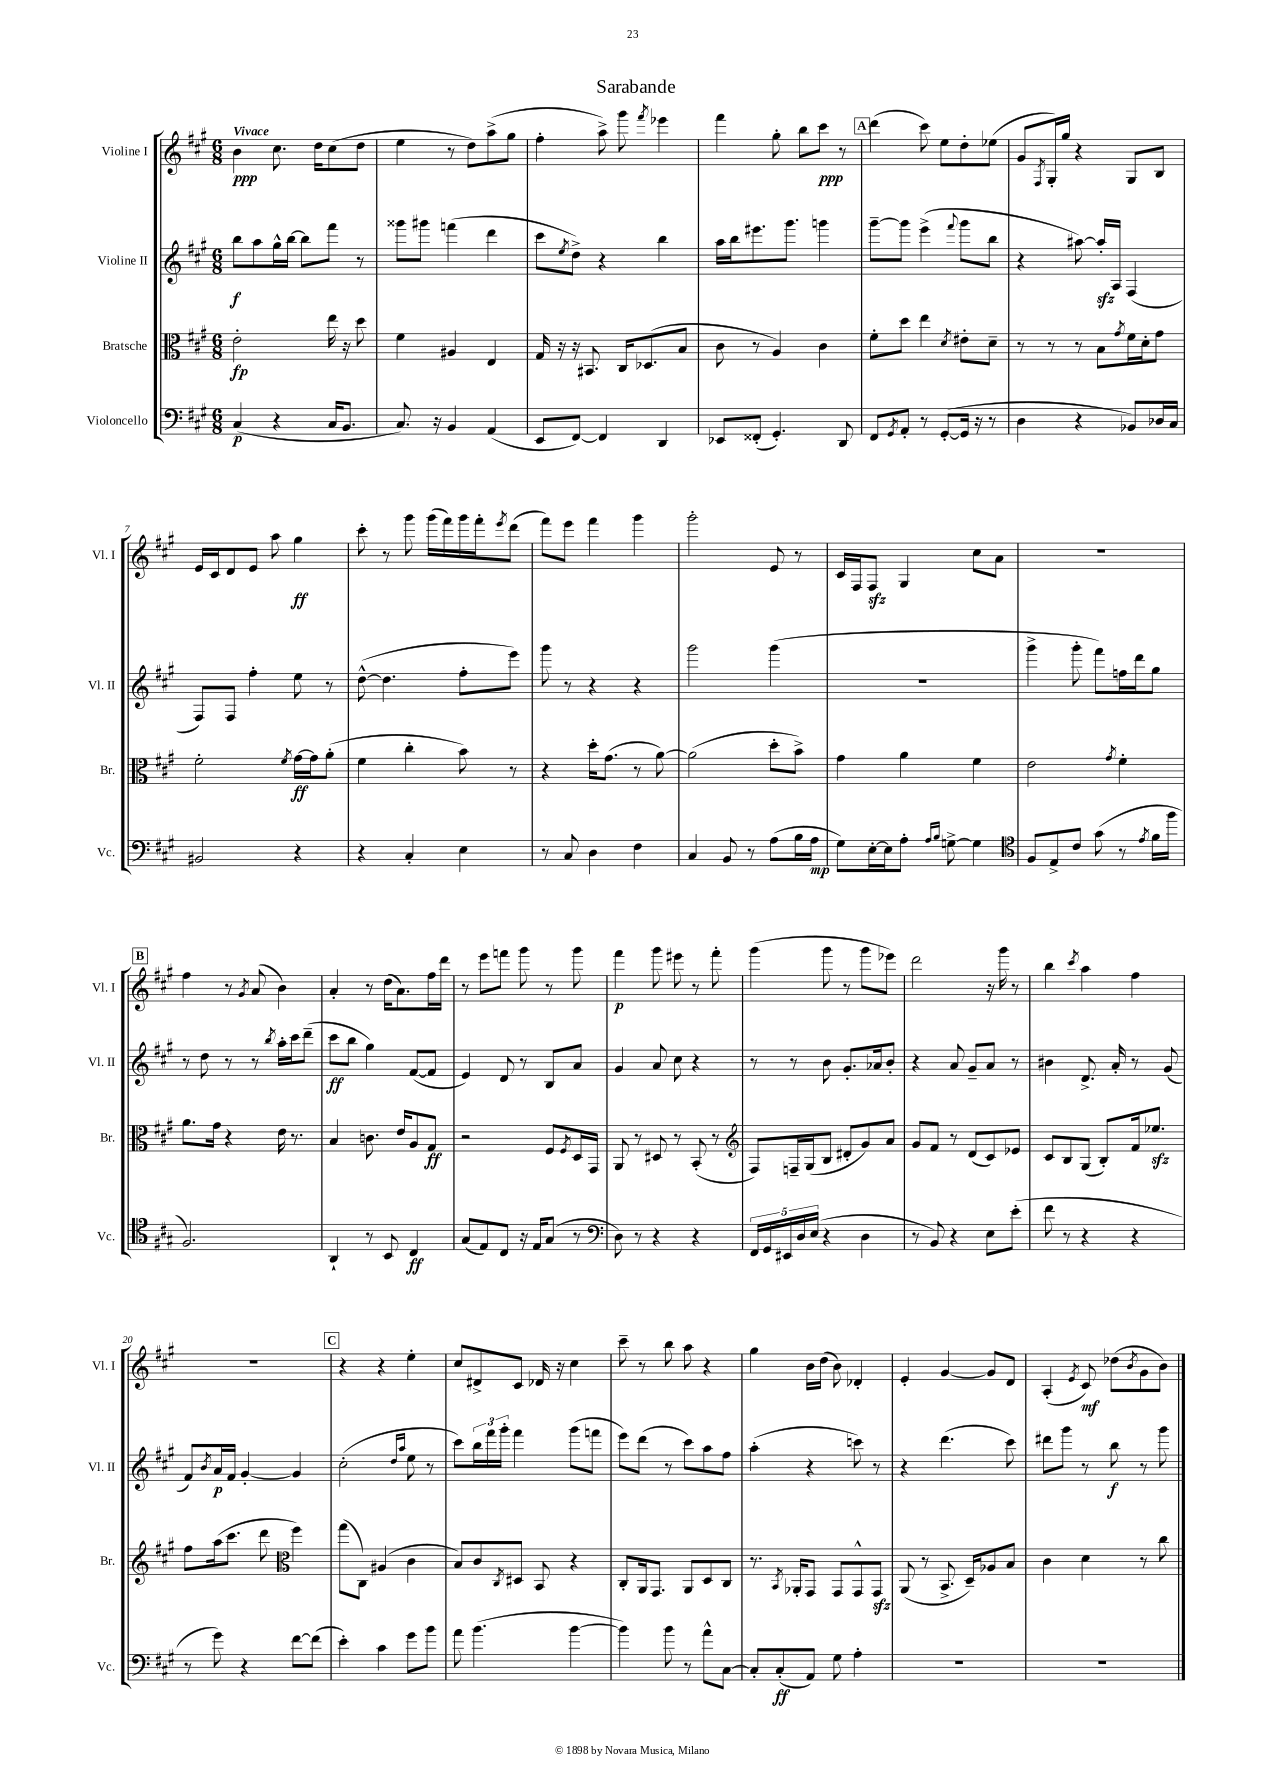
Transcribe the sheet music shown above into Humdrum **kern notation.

**kern	**dynam	**kern	**dynam	**kern	**dynam	**kern	**dynam
*part4	*part4	*part3	*part3	*part2	*part2	*part1	*part1
*staff4	*staff4	*staff3	*staff3	*staff2	*staff2	*staff1	*staff1
*I"Violoncello	*	*I"Bratsche	*	*I"Violine II	*	*I"Violine I	*
*I'Vc.	*	*I'Br.	*	*I'Vl. II	*	*I'Vl. I	*
*clefF4	*	*clefC3	*	*clefG2	*	*clefG2	*
*k[f#c#g#]	*	*k[f#c#g#]	*	*k[f#c#g#]	*	*k[f#c#g#]	*
*M6/8	*	*M6/8	*	*M6/8	*	*M6/8	*
=1	=1	=1	=1	=1	=1	=1	=1
!	!	!	!	!	!	!LO:TX:a:B:t=Vivace	!
(4C#/	p	2e'\	fp	8bb\L	f	4b\	ppp
.	.	.	.	8aa\	.	.	.
4r	.	.	.	16gg#^^\L	.	8.cc#\	.
.	.	.	.	[16bb\JJ	.	.	.
.	.	.	.	8bb\L]	.	.	.
.	.	.	.	.	.	16dd\KL	.
16C#/KL	.	16ee\	.	8fff#\J	.	(8cc#\	.
8.BB/J	.	16r	.	.	.	.	.
.	.	8dd\	.	8r	.	8dd\J	.
=2	=2	=2	=2	=2	=2	=2	=2
8.C#/)	.	4f#\	.	8ggg##X\L	.	4ee\	.
.	.	.	.	8ggg#X\J	.	.	.
16r	.	.	.	.	.	.	.
4BB/	.	4A#X/	.	(4fffn\	.	8r	.
.	.	.	.	.	.	8dd\L)	.
(4AA/	.	4E/	.	4ddd\	.	(8aa^\	.
.	.	.	.	.	.	8gg#\J	.
=3	=3	=3	=3	=3	=3	=3	=3
8EE/L	.	16G#/	.	8ccc#\L	.	4ff#'\	.
.	.	16r	.	.	.	.	.
.	.	.	.	8qee/	.	.	.
[8FF#/J)	.	16r	.	8dd^\J)	.	.	.
.	.	8.BB#X/	.	.	.	.	.
4FF#/]	.	.	.	4r	.	8aa^\)	.
.	.	16C#/KL	.	.	.	8ggg#\	.
.	.	(8.D-X/	.	.	.	.	.
.	.	.	.	.	.	8qfff#/	.
4DD/	.	.	.	4bb\	.	4eee-X\	.
.	.	8B/J	.	.	.	.	.
=4	=4	=4	=4	=4	=4	=4	=4
8EE-X/L	.	8c#\	.	16aa\LL	.	4fff#\	.
.	.	.	.	16bb\J	.	.	.
(8FF##X'/J	.	8r	.	8.eee#X\	.	.	.
4.GG#'/)	.	4A/)	.	.	.	8gg#'\	.
.	.	.	.	8.ggg#\J	.	.	.
.	.	.	.	.	.	8bb\L	.
.	.	4c#\	.	4gggn\	.	8ccc#\J	ppp
8DD/	.	.	.	.	.	8r	.
!!LO:REH:place=s1:t=A
=5	=5	=5	=5	=5	=5	=5	=5
8FF#/L	.	8f#'\L	.	[8ggg#~\L	.	(4ddd\	.
8qGG#/	.	.	.	.	.	.	.
8AA'/J	.	8dd\J	.	8ggg#\J]	.	.	.
8r	.	4ee\	.	(4eee^\	.	8ccc#\)	.
([8GG#'/L	.	.	.	.	.	8ee\L	.
.	.	8qd/	.	8qqfff#/	.	.	.
16GG#/Jk]	.	8e#X'\L	.	8ggg#\L	.	8dd'\	.
16r	.	.	.	.	.	.	.
8r	.	8d~\J	.	8bb\J	.	(8ee-X\J	.
=6	=6	=6	=6	=6	=6	=6	=6
4D\	.	8r	.	4r	.	8g#/L	.
.	.	.	.	.	.	8qF#/	.
.	.	8r	.	.	.	16G#'/L)	.
.	.	.	.	.	.	16gg#/JJ	.
4r	.	8r	.	[8aa#X\)	.	4r	.
.	.	8B\L	.	16aa#zz'/LL]	.	.	.
.	.	.	.	16A/JJ	.	.	.
.	.	8qg#/	.	.	.	.	.
8BB-X/L)	.	16f#\L	.	(4F#/	.	8G#/L	.
.	.	16d'\J	.	.	.	.	.
16D-X/L	.	8g#\J	.	.	.	8B/J	.
16C#/JJ	.	.	.	.	.	.	.
!!LO:LB:g=z
=7	=7	=7	=7	=7	=7	=7	=7
2BB#X/	.	2f#'\	.	8F#/L)	.	16e/LL	.
.	.	.	.	.	.	16c#/J	.
.	.	.	.	8F#/J	.	8d/	.
.	.	.	.	4ff#'\	.	8e/J	.
.	.	.	.	.	.	8aa\	.
.	.	8qf#/	.	.	.	.	.
4r	.	[16g#\LL	ff	8ee\	.	4gg#\	ff
.	.	16g#\J]	.	.	.	.	.
.	.	(8a'\J	.	8r	.	.	.
=8	=8	=8	=8	=8	=8	=8	=8
4r	.	4f#\	.	([8dd^^\	.	8ccc#'\	.
.	.	.	.	4.dd\]	.	8r	.
4C#'/	.	4cc#'\	.	.	.	8ggg#\	.
.	.	.	.	.	.	(16ggg#\LL	.
.	.	.	.	.	.	16fff#\)	.
4E\	.	8b\)	.	8ff#'\L	.	16ggg#\	.
.	.	.	.	.	.	16fff#'\J	.
.	.	.	.	.	.	8qeee/	.
.	.	8r	.	8eee\J)	.	(8ddd\J	.
=9	=9	=9	=9	=9	=9	=9	=9
8r	.	4r	.	8ggg#\	.	8fff#\L)	.
8C#/	.	.	.	8r	.	8eee\J	.
4D\	.	16dd'\KL	.	4r	.	4fff#\	.
.	.	(8.g#\J	.	.	.	.	.
4F#\	.	8r	.	4r	.	4ggg#\	.
.	.	[8a\)	.	.	.	.	.
=10	=10	=10	=10	=10	=10	=10	=10
4C#/	.	(2a\]	.	2ggg#\	.	2ggg#'\	.
8BB/	.	.	.	.	.	.	.
8r	.	.	.	.	.	.	.
(8A\L	.	8dd'\L	.	(4ggg#\	.	8e/	.
16B\L	.	8b^\J)	.	.	.	8r	.
16A\JJ	mp	.	.	.	.	.	.
=11	=11	=11	=11	=11	=11	=11	=11
8G#\L)	.	4g#\	.	2.r	.	16c#/LL	.
.	.	.	.	.	.	16F#/J	.
[16E'\L	.	.	.	.	.	8F#zz/J	.
16E\J]	.	.	.	.	.	.	.
8A'\J	.	4a\	.	.	.	4G#/	.
16qqA/LL	.	.	.	.	.	.	.
16qqB/JJ	.	.	.	.	.	.	.
[8Gn^\	.	.	.	.	.	.	.
4G\]	.	4f#\	.	.	.	8cc#\L	.
.	.	.	.	.	.	8a\J	.
=12	=12	=12	=12	=12	=12	=12	=12
*clefC4	*	*	*	*	*	*	*
8F#/L	.	2e\	.	4ggg#^\	.	2.r	.
8E^/	.	.	.	.	.	.	.
8c#/J	.	.	.	8ggg#'\	.	.	.
(8g#\	.	.	.	8fff#\L)	.	.	.
.	.	8qg#/	.	.	.	.	.
8r	.	4f#'\	.	16ffn\L	.	.	.
.	.	.	.	16ddd\J	.	.	.
8qe/	.	.	.	.	.	.	.
16f#\LL	.	.	.	8gg#\J	.	.	.
16ff#\JJ	.	.	.	.	.	.	.
!!LO:LB:g=z
!!LO:REH:place=s1:t=B
=13	=13	=13	=13	=13	=13	=13	=13
2.F#/)	.	8.a\L	.	8r	.	4ff#\	.
.	.	.	.	8dd\	.	.	.
.	.	16g#\Jk	.	.	.	.	.
.	.	4r	.	8r	.	8r	.
.	.	.	.	.	.	8qg#/	.
.	.	.	.	8r	.	(8a/	.
.	.	.	.	8qbb/	.	.	.
.	.	16e\	.	16aa'\LL	.	4b\)	.
.	.	8.r	.	16ccc#\J	.	.	.
.	.	.	.	(8ddd~\J	.	.	.
=14	=14	=14	=14	=14	=14	=14	=14
4AA`/	.	4B/	.	8ccc#\L	ff	4a'/	.
.	.	.	.	8bb\J	.	.	.
8r	.	8.cn\	.	4gg#\)	.	8r	.
8BB/	.	.	.	.	.	(16dd\KL	.
.	.	16e/KL	.	.	.	8.a\)	.
4C#/	ff	8A/	.	([8f#/L	.	.	.
.	.	8G#/J	ff	8f#/J]	.	16ff#\L	.
.	.	.	.	.	.	16ddd\JJ	.
=15	=15	=15	=15	=15	=15	=15	=15
(8G#/L	.	2r	.	4e/)	.	8r	.
8E/)	.	.	.	.	.	8eee\L	.
8C#/J	.	.	.	8d/	.	8fffn\J	.
16r	.	.	.	8r	.	8ggg#\	.
16E/KL	.	.	.	.	.	.	.
(8G#/J	.	8F#/L	.	8B/L	.	8r	.
.	.	8qF#/	.	.	.	.	.
8r	.	16D/L	.	8a/J	.	8ggg#\	.
.	.	16GG#/JJ	.	.	.	.	.
=16	=16	=16	=16	=16	=16	=16	=16
*clefF4	*	*	*	*	*	*	*
8D\)	.	8AA/	.	4g#/	.	4fff#\	p
8r	.	8r	.	.	.	.	.
4r	.	8D#X/	.	8a/	.	8ggg#\	.
.	.	8r	.	8cc#\	.	8eee#X\	.
4r	.	(8BB'/	.	4r	.	8r	.
.	.	8r	.	.	.	8fff#'\	.
=17	=17	=17	=17	=17	=17	=17	=17
*	*	*clefG2	*	*	*	*	*
20FF#/LL	.	8F#/L)	.	8r	.	(4ggg#\	.
20GG#/	.	.	.	.	.	.	.
20EE#X/	.	.	.	.	.	.	.
.	.	16Fn~/L	.	8r	.	.	.
20D/	.	.	.	.	.	.	.
.	.	(16G#/J	.	.	.	.	.
(20E/JJ	.	.	.	.	.	.	.
4r	.	8B/J	.	8b\	.	8ggg#\	.
.	.	8d#X'/L	.	8.g#'/L	.	8r	.
4D\	.	8g#/)	.	.	.	8ggg#\L	.
.	.	.	.	16a-X/k	.	.	.
.	.	8a/J	.	8b'/J	.	8eee-X\J)	.
=18	=18	=18	=18	=18	=18	=18	=18
8r	.	8g#/L	.	4r	.	2ddd\	.
8BB/)	.	8f#/J	.	.	.	.	.
4r	.	8r	.	8a/	.	.	.
.	.	(8d/L	.	8g#~/L	.	.	.
8E\L	.	8c#/)	.	8a/J	.	16r	.
.	.	.	.	.	.	16ggg#\	.
(8e'\J	.	8e-X/J	.	8r	.	8r	.
=19	=19	=19	=19	=19	=19	=19	=19
8f#\	.	8c#/L	.	4b#X\	.	4bb\	.
8r	.	8B/	.	.	.	.	.
.	.	.	.	.	.	8qccc#/	.
4r	.	(8G#/J	.	8.d^/	.	4aa\	.
.	.	8B'/L)	.	.	.	.	.
.	.	.	.	16a'/	.	.	.
4r	.	16f#/k	.	8r	.	4ff#\	.
.	.	8.ee-Xzz/J	.	.	.	.	.
.	.	.	.	(8g#/	.	.	.
!!LO:LB:g=z
=20	=20	=20	=20	=20	=20	=20	=20
8r	.	8ff#\L	.	8f#/L)	.	2.r	.
.	.	.	.	8qb/	.	.	.
8g#\)	.	(16aa\k	.	16a/L	p	.	.
.	.	8.ccc#\J	.	16f#/JJ	.	.	.
4r	.	.	.	[4g#'/	.	.	.
.	.	8ddd\	.	.	.	.	.
*	*	*clefC3	*	*	*	*	*
[8f#\L	.	4ff#\)	.	4g#/]	.	.	.
(8f#\J]	.	.	.	.	.	.	.
!!LO:REH:place=s1:t=C
=21	=21	=21	=21	=21	=21	=21	=21
4e'\)	.	(8gg#\L	.	(2cc#'\	.	4r	.
.	.	8C#\J)	.	.	.	.	.
4c#\	.	(4A#X/	.	.	.	4r	.
.	.	.	.	16qqdd/LL	.	.	.
.	.	.	.	16qqaa/JJ	.	.	.
8g#\L	.	4c#\	.	8ee\	.	4ee'\	.
8b\J	.	.	.	8r	.	.	.
=22	=22	=22	=22	=22	=22	=22	=22
8a\	.	8B/L)	.	8ccc#\L)	.	8cc#/L	.
(4.b\	.	8c#/	.	24bb\L	.	8d#X^/	.
.	.	.	.	24fff#\	.	.	.
.	.	.	.	24ggg#'\JJ	.	.	.
.	.	8qC#/	.	.	.	.	.
.	.	8D#X/J	.	4fff#\	.	8c#/J	.
.	.	8BB/	.	.	.	16d-X/	.
.	.	.	.	.	.	16r	.
[4b\	.	4r	.	(8ggg#\L	.	4cc#\	.
.	.	.	.	8fffn\J	.	.	.
=23	=23	=23	=23	=23	=23	=23	=23
4b\])	.	8C#'/L	.	8eee\L)	.	8ccc#~\	.
.	.	16AA/k	.	(8ddd\J	.	8r	.
.	.	8.GG#/J	.	.	.	.	.
8b\	.	.	.	8r	.	8bb\	.
8r	.	8AA/L	.	8ccc#\L)	.	8aa\	.
8a^^\L	.	8D/	.	8aa\	.	4r	.
[8C#\J	.	8C#/J	.	8ff#\J	.	.	.
=24	=24	=24	=24	=24	=24	=24	=24
8C#'/L]	.	8.r	.	(4aa'\	.	4gg#\	.
(8C#'/	ff	.	.	.	.	.	.
.	.	8qBB/	.	.	.	.	.
.	.	16AA-X'/KL	.	.	.	.	.
8AA/J)	.	8GG#/J	.	4r	.	16b\LL	.
.	.	.	.	.	.	(16dd\JJ	.
8G#\	.	8GG#/L	.	.	.	8b\)	.
4A'\	.	8GG#^^/	.	8cccn\)	.	4d-X'/	.
.	.	8GG#zz/J	.	8r	.	.	.
=25	=25	=25	=25	=25	=25	=25	=25
2.r	.	(8AA/	.	4r	.	4e'/	.
.	.	8r	.	.	.	.	.
.	.	8.BB^/	.	(4.ddd\	.	[4g#/	.
.	.	16D~/KL)	.	.	.	.	.
.	.	8A-X/	.	.	.	8g#/L]	.
.	.	8B/J	.	8ccc#\)	.	8d/J	.
=26	=26	=26	=26	=26	=26	=26	=26
2.r	.	4c#\	.	8ddd#X\L	.	(4A'/	.
.	.	.	.	8ggg#\J	.	.	.
.	.	.	.	.	.	8qe/	.
.	.	4d\	.	8r	.	8c#/)	mf
.	.	.	.	8bb\	f	(8dd-X\L	.
.	.	.	.	.	.	8qb/	.
.	.	8r	.	8r	.	8g#\	.
.	.	8cc#\	.	8ggg#\	.	8b\J)	.
==	==	==	==	==	==	==	==
*-	*-	*-	*-	*-	*-	*-	*-
